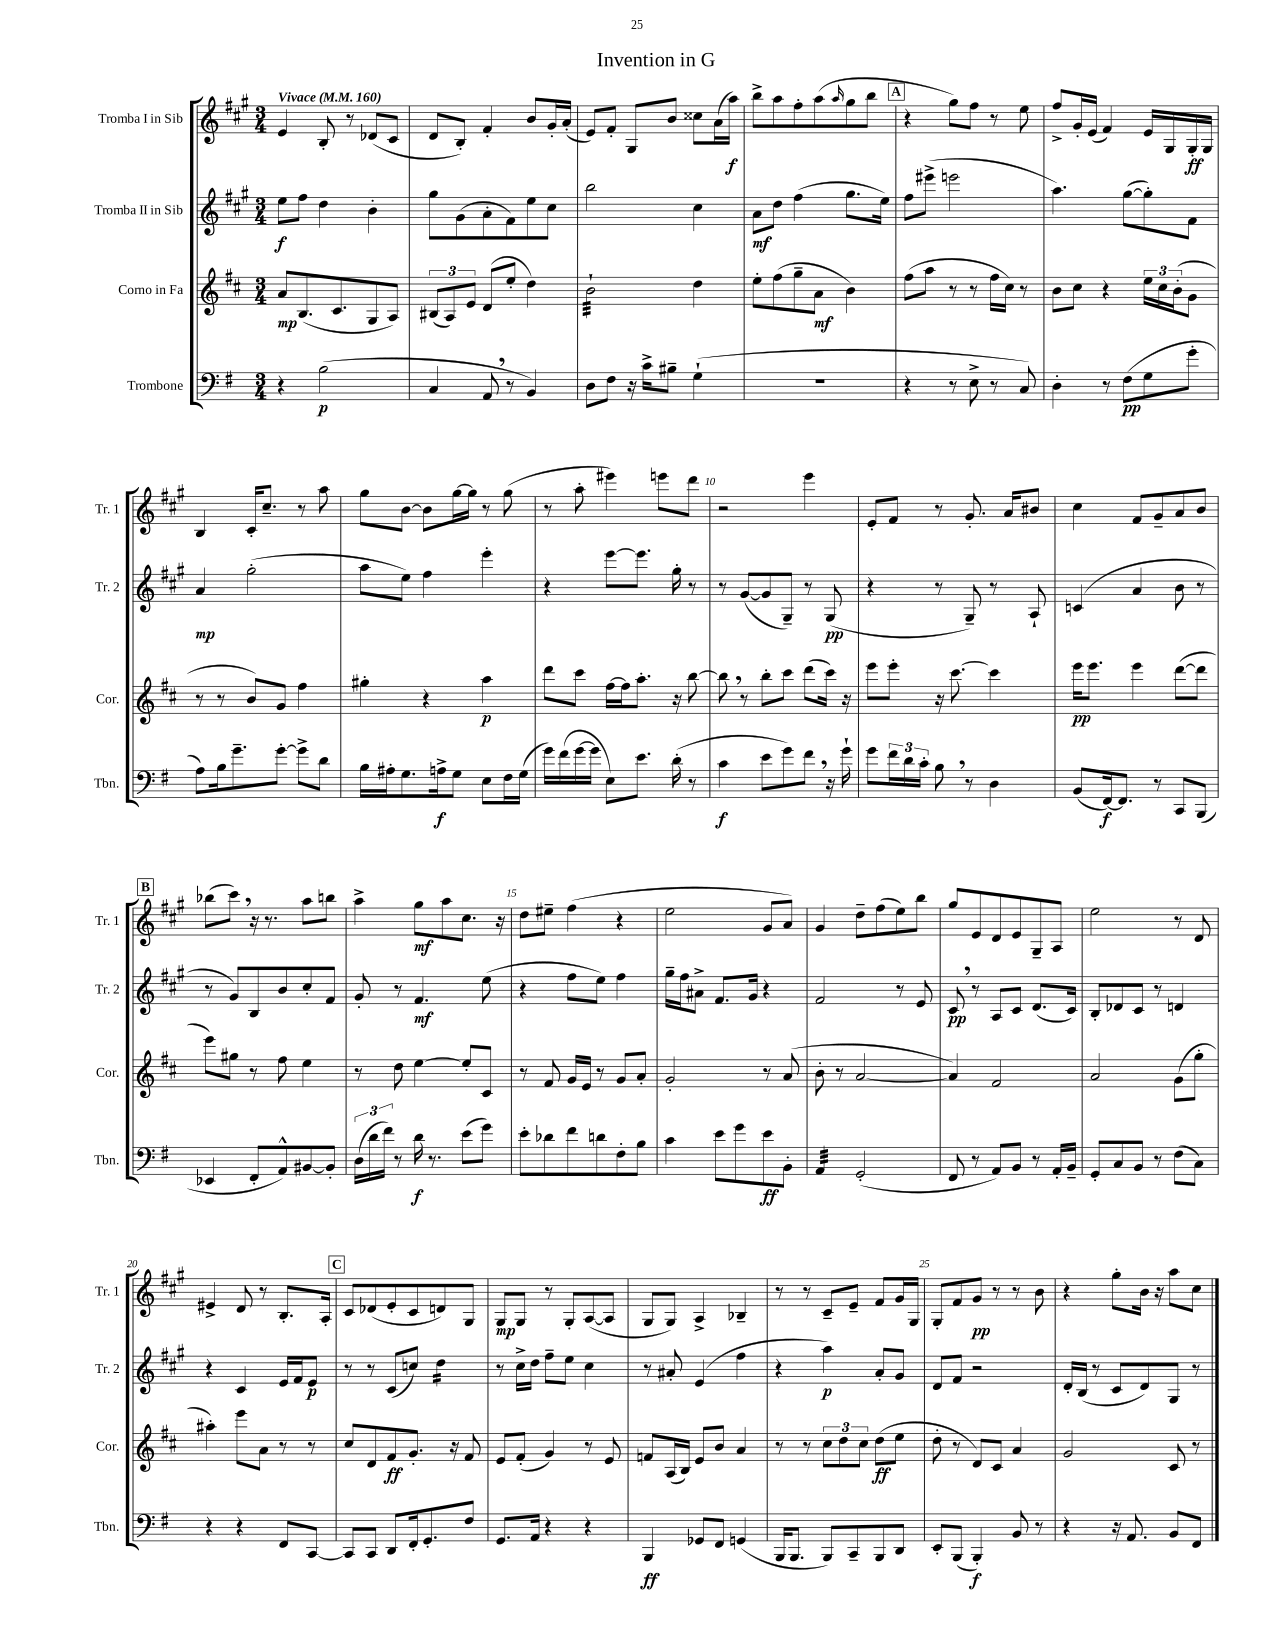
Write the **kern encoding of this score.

**kern	**kern	**kern	**kern
*staff4	*staff3	*staff2	*staff1
*clefF4	*clefG2	*clefG2	*clefG2
*k[f#]	*k[f#c#]	*k[f#c#g#]	*k[f#c#g#]
*M3/4	*M3/4	*M3/4	*M3/4
*MM160	*MM160	*MM160	*MM160
4r	8a	8ee	4e
.	(8.B	8ff#	.
(2B	.	4dd	8B'
.	8.c#	.	.
.	.	.	8r
.	8G	4b'	(8d-
.	8A)	.	8c#
=	=	=	=
4C	(12B#	8gg#	8d
.	12A)	.	.
.	.	(8g#	8B')
.	12e	.	.
8AA	(8d	8a'	4f#'
8r	8ee'	8f#)	.
4BB)	4dd)	8ee	8b
.	.	8cc#	16g#'
.	.	.	(16a'
=	=	=	=
8D	2b`	2bb	8e)
8F#	.	.	8f#'
16r	.	.	8G#
16c^	.	.	.
8B#~	.	.	8b
(4G`	4dd	4cc#	8cc##
.	.	.	(16a
.	.	.	16aa)
=	=	=	=
2.r	8ee'	8a	8bb^
.	(8ff#	8dd	8aa
.	8gg~	(4ff#	8ff#'
.	8a	.	(8aa
.	.	.	16qqaa
.	4b)	8.gg#	8gg#
.	.	.	8bb
.	.	16ee)	.
=	=	=	=
4r	(8ff#	8ff#	4r
.	8aa	(8eee#^	.
8r	8r	2eee	8gg#)
8E^	8r	.	8ff#
8r	16ff#	.	8r
.	16cc#)	.	.
8C)	8r	.	8ee
=	=	=	=
4D'	8b	4.aa)	8ff#^
.	8cc#	.	16g#'
.	.	.	(16e
8r	4r	.	4f#)
(8F#	.	([8gg#	.
8G	24ee	8gg#'])	16e
.	24cc#	.	.
.	.	.	16G#
.	(24b'	.	.
8g'	8g	8f#	16G#'
.	.	.	16G#
=	=	=	=
8A)	8r	4a	4B
16B	8r	.	.
8.g~	.	.	.
.	8b)	(2gg#'	16c#'
.	.	.	8.cc#~
[8g'	8g	.	.
8g^]	4ff#	.	8r
8d	.	.	8aa
=	=	=	=
16B	4gg#'	8aa	8gg#
16A#'	.	.	.
8.G	.	8ee)	[8b
.	4r	4ff#	8b]
16A^	.	.	.
8G	.	.	[16gg#
.	.	.	16gg#]
8E	4aa	4eee'	8r
16F#	.	.	(8gg#
(16G	.	.	.
=	=	=	=
16g)	8ddd	4r	8r
(16f#	.	.	.
[16g	8ccc#	.	8aa'
16g]	.	.	.
8E)	[16ff#	[8eee	4eee#)
.	16ff#]	.	.
8.e	8.aa'	8.eee]	.
.	.	.	8eee
(16d'	16r	16gg#'	.
8r	[8bb	8r	8ddd
=	=	=	=
4c	8bb]	8r	2r
.	8r	([8g#	.
8e	8bb'	8g#]	.
8g)	8ccc#	8G#~)	.
8f#	(8ddd	8r	4eee
16r	16ccc#)	(8G#	.
16g`	16r	.	.
=	=	=	=
8g	8eee	4r	8e'
24f#	8eee'	.	8f#
24d	.	.	.
24c'	.	.	.
8B	16r	8r	8r
.	[8.ccc#	.	.
8r	.	8G#~)	8.g#'
4D	4ccc#]	8r	.
.	.	.	16a
.	.	8A`	8b#
=	=	=	=
(8BB	16eee	(4c	4cc#
.	8.eee	.	.
[16FF#)	.	.	.
8.FF#]	.	.	.
.	4eee	4a	8f#
8r	.	.	8g#~
8CC	([8ddd	8b	8a
(8BBB	8ddd]	8r	8b
=	=	=	=
4EE-	8eee)	8r	(8bb-
.	8gg#	8g#)	8ccc#)
8FF#'	8r	8B	16r
.	.	.	8.r
8AA^^)	8ff#	8b	.
[8BB#	4ee	8cc#'	8aa
8BB#']	.	8f#	8bb
=	=	=	=
(24D	8r	8g#'	4aa^
24d	.	.	.
24f#)	.	.	.
8r	8dd	8r	.
16d	[4ee	4.f#	8gg#
8.r	.	.	.
.	.	.	8aa
(8e	8ee']	.	8.cc#
8g)	8c#	(8ee	.
.	.	.	16r
=	=	=	=
8e'	8r	4r	8dd
8d-	8f#	.	8ee#~
8f#	16g	8ff#	(4ff#
.	16e	.	.
8d	8r	8ee)	.
8F#'	8g	4ff#	4r
8B	8a'	.	.
=	=	=	=
4c	2g'	16gg#~	2ee
.	.	16ff#	.
.	.	8a#^	.
8e	.	8.f#	.
8g	.	.	.
.	.	16g#	.
8e	8r	4r	8g#
8BB'	(8a	.	8a)
=	=	=	=
4AA	8b'	2f#	4g#
.	8r	.	.
(2GG'	[2a	.	8dd~
.	.	.	(8ff#
.	.	8r	8ee)
.	.	8e	8bb
=	=	=	=
8FF#	4a])	8c#	8gg#
8r	.	8r	8e
8AA)	2f#	8A	8d
8BB	.	8c#	8e
8r	.	(8.d	8G#~
16AA'	.	.	8A
16BB~	.	16c#)	.
=	=	=	=
8GG'	2a	8B'	2ee
8C	.	8d-	.
8BB	.	8c#	.
8r	.	8r	.
(8F#	(8g	4d	8r
8C)	8gg'	.	8d
=	=	=	=
4r	4aa#')	4r	4e#^
4r	8eee	4c#	8d
.	8a	.	8r
8FF#	8r	16e	8.B'
.	.	16f#	.
[8CC	8r	8e	.
.	.	.	16A'
=	=	=	=
8CC]	8cc#	8r	8c#
8CC	8d	8r	(8d-
8DD	8f#	(8c#	8e'
16FF#'	8.g'	8cc)	8c#
8.GG'	.	.	.
.	.	4dd	8d)
.	16r	.	.
8F#	8f#	.	8G#
=	=	=	=
8.GG	8e	8r	8G#
.	(8f#'	16cc#^	8G#
16AA	.	16dd	.
4r	4g)	8ff#~	8r
.	.	8ee	8G#'
4r	8r	4cc#	([8A
.	8e	.	8A]
=	=	=	=
4BBB	8f	8r	8G#
.	(16A	8a#'	8G#)
.	16B)	.	.
8GG-	8e	(4e	4A^
8FF#	8b	.	.
(4GG	4a	4ff#	4B-~
=	=	=	=
16BBB	8r	4r	8r
8.BBB	.	.	.
.	8r	.	8r
8BBB)	12cc#	4aa)	8c#~
.	12dd	.	.
8CC~	.	.	8e~
.	12cc#	.	.
8BBB	(8dd	8a'	8f#
8DD	8ee	8g#	16g#
.	.	.	16G#
=	=	=	=
8EE'	8dd'	8d	8G#'
(8BBB	8r	8f#	8f#
4BBB')	8d)	2r	8g#
.	8c#	.	8r
8BB	4a	.	8r
8r	.	.	8b
=	=	=	=
4r	2g	16d'	4r
.	.	(16B	.
.	.	8r	.
16r	.	8c#	8gg#'
8.AA	.	.	.
.	.	8d)	16b
.	.	.	16r
8BB	8c#	8G#	8aa
8FF#	8r	8r	8cc#
==	==	==	==
*-	*-	*-	*-
